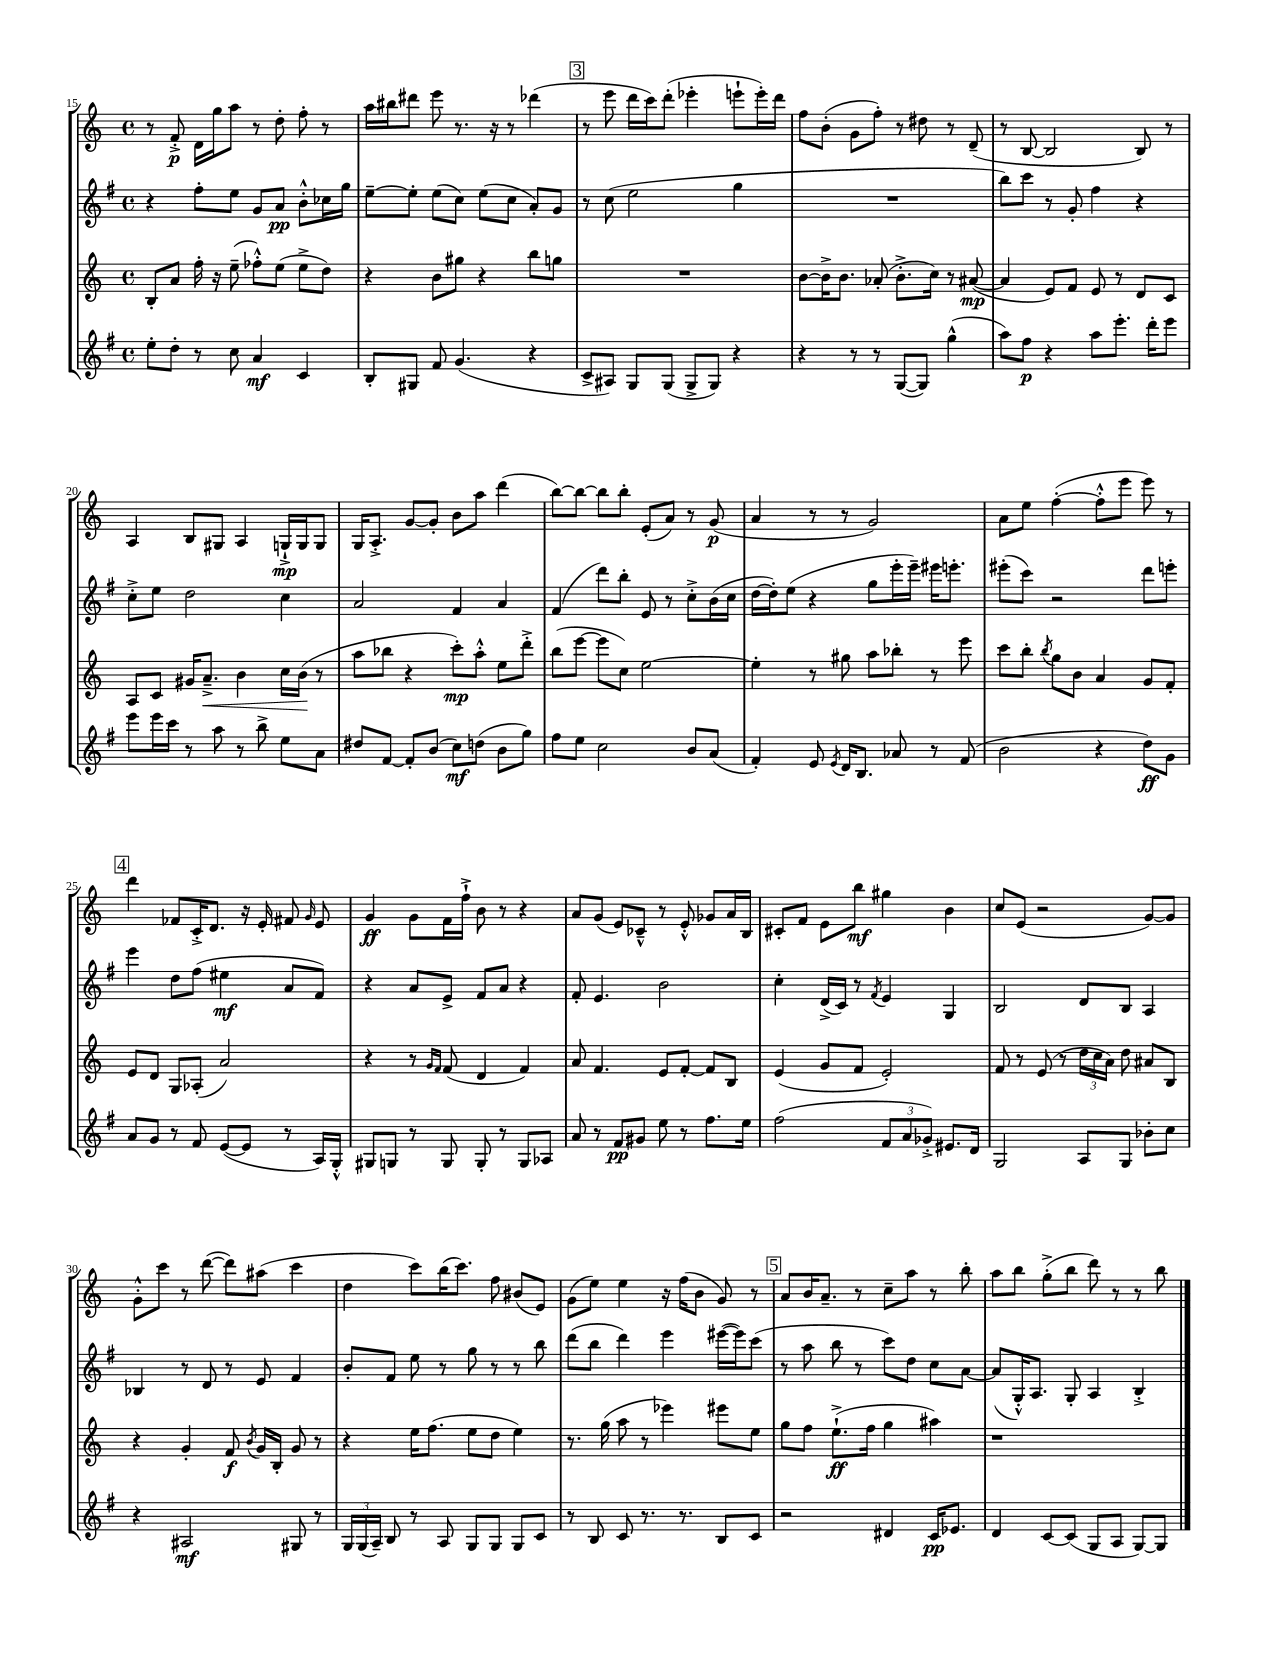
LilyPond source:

<<
\new StaffGroup <<
\new Staff = "s0" {
    \clef treble \key c \major \defaultTimeSignature \time 4/4
    \autoBeamOff r8 f'8-.->\p d'16[ g''16 a''8] r8 d''8-. f''8-. r8 |
    a''16[ bis''16 dis'''8] e'''8 r8. r16 r8 des'''4( |
    \mark \markup { \box "3" } r8 e'''8 d'''16[ c'''16) d'''8]-.( ees'''4-. e'''8[-! e'''16-.) d'''16] |
    f''8[ b'8]-.( g'8[ f''8]-.) r8 dis''8 r8 d'8--( |
    r8 b8~ b2 b8) r8 |
    a4 b8[ gis8] a4 g16[-!->\mp g16 g8] |
    g16[ a8.]-.-> g'8[~ g'8]-. b'8[ a''8] d'''4( |
    b''8[~) b''8]~ b''8[ b''8]-. e'8[-.( a'8]) r8 g'8\p( |
    a'4 r8 r8 g'2) |
    a'8[ e''8] f''4~-.( f''8[-.-^ e'''8] e'''8) r8 |
    \mark \markup { \box "4" } d'''4 fes'8[ c'16-.-> d'8.] r16 e'16-. fis'8 \grace { g'16 } e'8 |
    g'4\ff g'8[ f'16 f''16]-!-> b'8 r8 r4 |
    a'8[ g'8]( e'8[) ces'8]---^ r8 e'8-.-^ ges'8[ a'16 b16] |
    cis'8[-. f'8] e'8[ b''8]\mf gis''4 b'4 |
    c''8[ e'8]( r2 g'8[~) g'8] |
    g'8[-.-^ c'''8] r8 d'''8~( d'''8[) ais''8]( c'''4 |
    d''4 c'''8[) b''16( c'''8.]) f''8 bis'8[( e'8]) |
    g'8[( e''8]) e''4 r16 f''16[( b'8] g'8) r8 |
    \mark \markup { \box "5" } a'8[ b'16 a'8.]-- r8 c''8[-- a''8] r8 b''8-. |
    a''8[ b''8] g''8[-.->( b''8] d'''8) r8 r8 b''8 \bar "|." |
}
\new Staff = "s1" {
    \clef treble \key g \major \defaultTimeSignature \time 4/4
    \autoBeamOff r4 fis''8[-. e''8] g'8[ a'8]\pp b'8[-.-^ ces''16 g''16] |
    e''8[~-- e''8]-. e''8[( c''8]) e''8[( c''8] a'8[-.) g'8] |
    \mark \markup { \box "3" } r8 c''8( e''2 g''4 |
    R1 |
    b''8[) c'''8] r8 g'8-. fis''4 r4 |
    c''8[-.-> e''8] d''2 c''4 |
    a'2 fis'4 a'4 |
    fis'4( d'''8[) b''8]-. e'8 r8 c''8[-.-> b'16( c''16] |
    d''16[~ d''16-.) e''8]( r4 g''8[ e'''16-. e'''16]--) eis'''16[ e'''8.]-. |
    eis'''8[-.( c'''8]) r2 d'''8[ e'''8]-. |
    \mark \markup { \box "4" } e'''4 d''8[ fis''8]( eis''4\mf a'8[ fis'8]) |
    r4 a'8[ e'8]-> fis'8[ a'8] r4 |
    fis'8-. e'4. b'2 |
    c''4-. d'16[->( c'16]) r8 \acciaccatura { fis'8 } e'4 g4 |
    b2 d'8[ b8] a4 |
    bes4 r8 d'8 r8 e'8 fis'4 |
    b'8[-. fis'8] e''8 r8 g''8 r8 r8 b''8 |
    d'''8[( b''8] d'''4) e'''4 eis'''16[~( eis'''16) c'''8]( |
    \mark \markup { \box "5" } r8 a''8 b''8 r8 c'''8[) d''8] c''8[ a'8]~ |
    a'8[( g16-.-^) a8.] g8-. a4 b4-.-> \bar "|." |
}
\new Staff = "s2" {
    \clef treble \key c \major \defaultTimeSignature \time 4/4
    \autoBeamOff b8[-. a'8] f''16-. r16 e''8--( fes''8[-.-^) e''8]( e''8[-> d''8]) |
    r4 b'8[ gis''8] r4 b''8[ g''8] |
    \mark \markup { \box "3" } R1 |
    b'8[~ b'16-> b'8.] aes'8-.( b'8.[-.-> c''16]) r8 ais'8~\mp( |
    ais'4 e'8[) f'8] e'8 r8 d'8[ c'8] |
    a8[ c'8] gis'16[ a'8.]--->\< b'4 c''16[ b'16]\!( r8 |
    a''8[ bes''8] r4 c'''8[-.\mp) a''8]-.-^ e''8[ d'''8]-.-> |
    b''8[( e'''8]~ e'''8[ c''8]) e''2~ |
    e''4-. r8 gis''8 a''8[ bes''8]-. r8 e'''8 |
    c'''8[ b''8]-. \acciaccatura { b''8 } g''8[ b'8] a'4 g'8[ f'8]-. |
    \mark \markup { \box "4" } e'8[ d'8] g8[ aes8]-.( a'2) |
    r4 r8 \grace { g'16[ f'16] } f'8( d'4 f'4) |
    a'8 f'4. e'8[ f'8]~-. f'8[ b8] |
    e'4( g'8[ f'8] e'2-.) |
    f'8 r8 e'8( r8 \tuplet 3/2 { d''16[ c''16 a'16]) } d''8 ais'8[ b8] |
    r4 g'4-. f'8\f \acciaccatura { b'8 } g'16[ b16]-. g'8 r8 |
    r4 e''16[ f''8.]( e''8[ d''8] e''4) |
    r8. g''16( a''8 r8 ees'''4) eis'''8[ e''8] |
    \mark \markup { \box "5" } g''8[ f''8] e''8.[-!->\ff( f''16] g''4 ais''4) |
    r1 \bar "|." |
}
\new Staff = "s3" {
    \clef treble \key g \major \defaultTimeSignature \time 4/4
    \autoBeamOff e''8[-. d''8]-. r8 c''8 a'4\mf c'4 |
    b8[-. gis8] fis'8 g'4.( r4 |
    \mark \markup { \box "3" } c'8[-> ais8]) g8[ g8]( g8[-> g8]) r4 |
    r4 r8 r8 g8[~( g8]) g''4-^( |
    a''8[) fis''8]\p r4 a''8[ e'''8.]-. d'''16[-. e'''8] |
    e'''8[ e'''16 c'''16] r8 a''8 r8 b''8-> e''8[ a'8] |
    dis''8[ fis'8]~ fis'8[-. b'8]( c''8[\mf) d''8]( b'8[ g''8]) |
    fis''8[ e''8] c''2 b'8[ a'8]( |
    fis'4-.) e'8 \acciaccatura { e'8 } d'16[ b8.] aes'8 r8 fis'8( |
    b'2 r4 d''8[\ff) g'8] |
    \mark \markup { \box "4" } a'8[ g'8] r8 fis'8 e'8[~( e'8] r8 a16[) g16]-.-^ |
    gis8[ g8] r8 g8 g8-. r8 g8[ aes8] |
    a'8 r8 fis'8[\pp gis'8] e''8 r8 fis''8.[ e''16] |
    fis''2( \tuplet 3/2 { fis'8[ a'8 ges'8]-.->) } eis'8.[ d'16] |
    g2 a8[ g8] bes'8[-. c''8] |
    r4 ais2\mf gis8 r8 |
    \tuplet 3/2 { g16[ g16( a16]--) } b8 r8 a8 g8[ g8] g8[ c'8] |
    r8 b8 c'8 r8. r8. b8[ c'8] |
    \mark \markup { \box "5" } r2 dis'4 c'16[\pp ees'8.] |
    d'4 c'8[~ c'8]( g8[ a8] g8[~) g8] \bar "|." |
}
>>
>>
\layout { \context { \Score currentBarNumber = #15 } }
